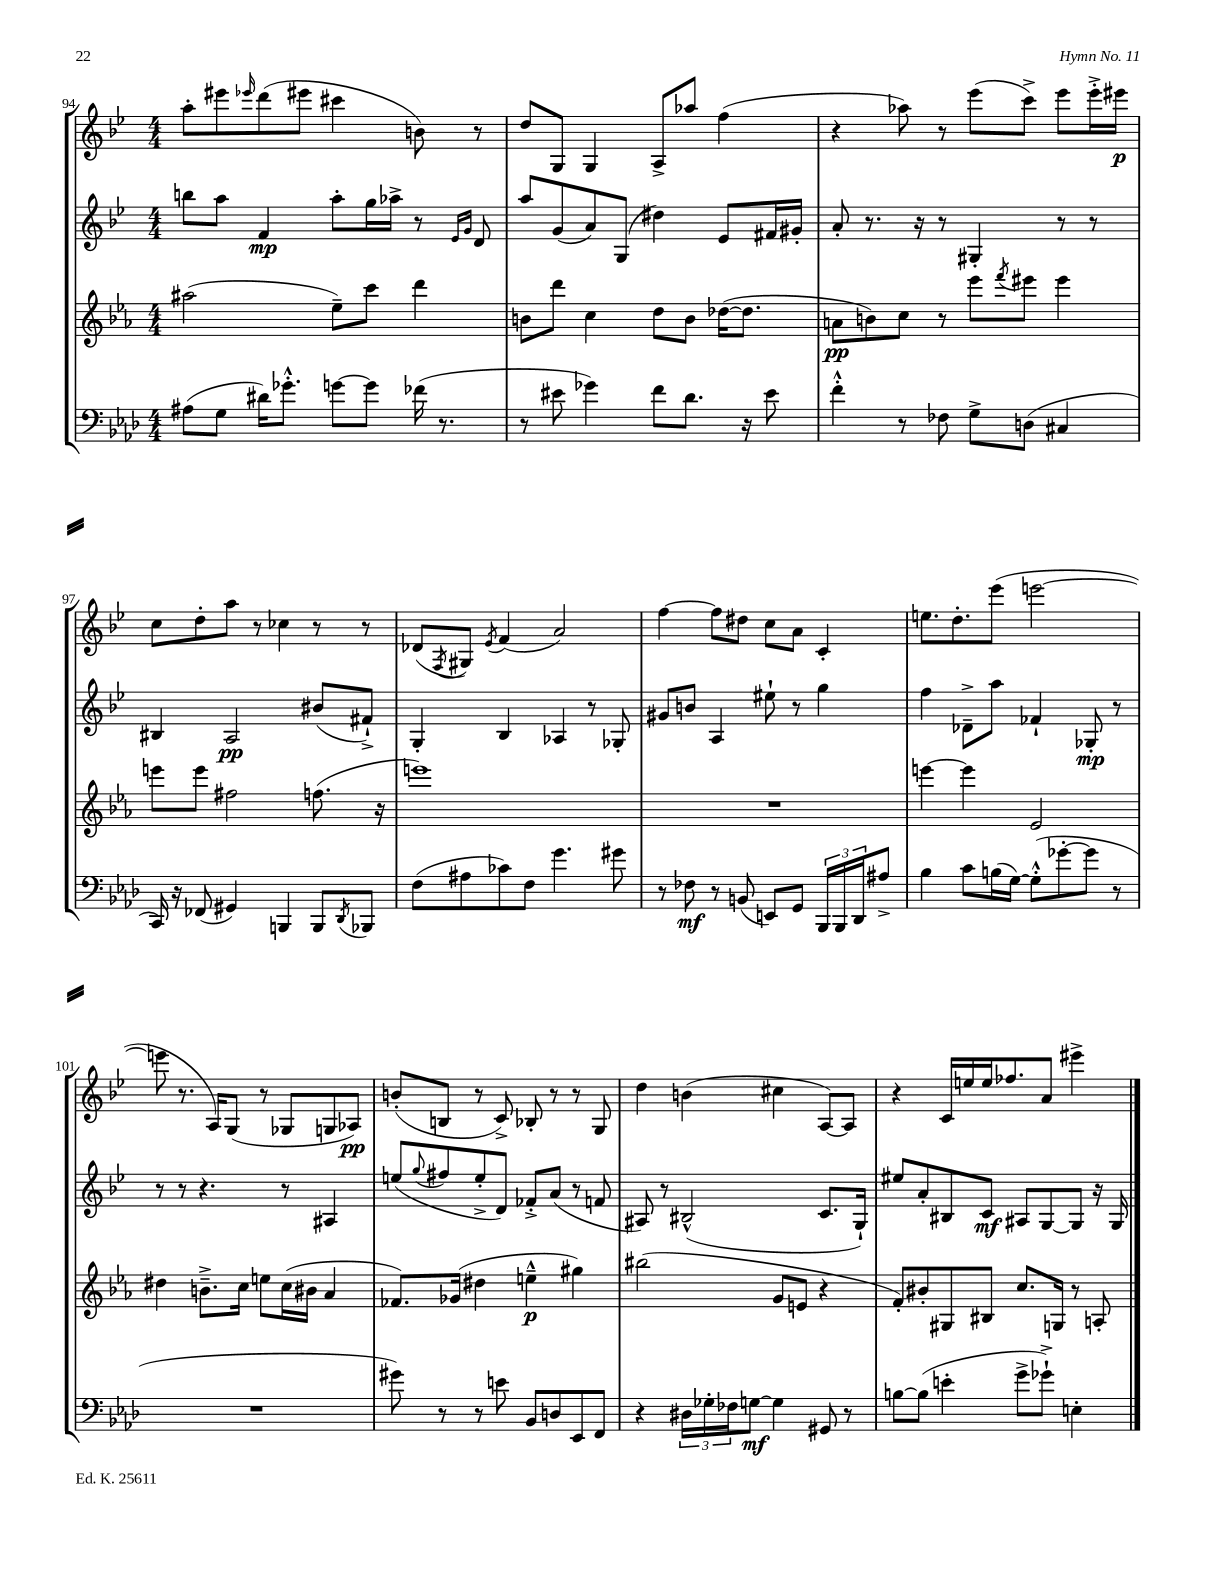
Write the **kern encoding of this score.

**kern	**kern	**kern	**kern
*staff4	*staff3	*staff2	*staff1
*clefF4	*clefG2	*clefG2	*clefG2
*k[b-e-a-d-]	*k[b-e-a-]	*k[b-e-]	*k[b-e-]
*M4/4	*M4/4	*M4/4	*M4/4
(8A#	(2aa#	8bb	8aa'
8G	.	8aa	8eee#
.	.	.	16qqeee-
16d#)	.	4f	(8ddd
8.g-'^^	.	.	.
.	.	.	8eee#
[8g	8ee-~)	8aa'	4ccc#
8g]	8ccc	16gg	.
.	.	16aa-^	.
(16f-	4ddd	8r	8b)
8.r	.	.	.
.	.	16qqe-	.
.	.	16qqg	.
.	.	8d	8r
=	=	=	=
8r	8b	8aa	8dd
8e#	8ddd	(8g	8G
4g-)	4cc	8a)	4G
.	.	(8G	.
8f	8dd	4dd#)	8A^
8.d-	8b	.	8aa-
.	([16dd-	8e-	(4ff
16r	8.dd-]	.	.
8e#	.	16f#	.
.	.	16g#'	.
=	=	=	=
4f'^^	8a	8a'	4r
.	8b)	8.r	.
8r	8cc	.	8aa-)
.	.	16r	.
8F-	8r	8r	8r
8G^	8eee-	4G#'	(8eee-
.	8qfff	.	.
(8D	8eee#	.	8ccc^)
4C#	4eee#	8r	8eee-
.	.	8r	16eee-'^
.	.	.	16eee#
=	=	=	=
16CC)	8eee	4B#	8cc
16r	.	.	.
(8FF-	8eee	.	8dd'
4GG#)	2ff#	2A	8aa
.	.	.	8r
4BBB	.	.	4cc-
8BBB	(8.ff	(8b#	8r
8qDD-	.	.	.
8BBB-	.	8f#`^)	8r
.	16r	.	.
=	=	=	=
(8F	1eee)	4G'	(8d-
.	.	.	8qF
8A#	.	.	8G#)
.	.	.	8qe-
8c-)	.	4B-	(4f
8F	.	.	.
4.g	.	4A-	2a)
.	.	8r	.
8g#	.	8G-'	.
=	=	=	=
8r	1r	8g#	[4ff
8F-	.	8b	.
8r	.	4A	8ff]
(8BB	.	.	8dd#
8EE)	.	8ee#`	8cc
8GG	.	8r	8a
24BBB-	.	4gg	4c'
24BBB-	.	.	.
24DD-	.	.	.
8A#^	.	.	.
=	=	=	=
4B-	[4eee	4ff	8.ee
.	.	.	8.dd'
8c	4eee]	8d-~^	.
(16B	.	8aa	(8eee-
[16G)	.	.	.
(8G'^^]	2e-	4f-`	[2eee
[8g-'	.	.	.
8g-]	.	8G-'	.
8r	.	8r	.
=	=	=	=
1r	4dd#	8r	8eee]
.	.	8r	8.r
.	8.b~^	4.r	.
.	.	.	16A)
.	.	.	(8G
.	16cc	.	.
.	8ee	.	8r
.	(16cc	8r	8G-
.	16b#	.	.
.	4a-	4A#	8G
.	.	.	8A-)
=	=	=	=
8g#)	8.f-)	(8ee	(8b'
.	.	8qqgg	.
8r	.	8ff#	8B
.	(16g-	.	.
8r	4dd#	8ee'^	8r
8e	.	8d)	8c^)
8BB-	4ee~^^	8f-'^	8B-'
8D	.	(8a	8r
8EE-	4gg#)	8r	8r
8FF	.	8f	8G
=	=	=	=
4r	(2bb#	8A#)	4dd
.	.	8r	.
24D#	.	(2B#^^	(4b
24G-'	.	.	.
24F-	.	.	.
[8G	.	.	.
4G]	8g	.	4cc#
.	8e	.	.
8GG#	4r	8.c	[8A)
8r	.	.	8A]
.	.	16G`)	.
=	=	=	=
[8B	8f')	8ee#	4r
(8B]	8b#'	8a'	.
4e'	8G#	8B#	16c
.	.	.	16ee
.	8B#	8c	16ee
.	.	.	8.ff-
8g^	8.cc	8A#	.
8g-`^)	.	[8G	8a
.	16G	.	.
4E'	8r	8G]	4eee#^
.	8A'	16r	.
.	.	16G	.
==	==	==	==
*-	*-	*-	*-
